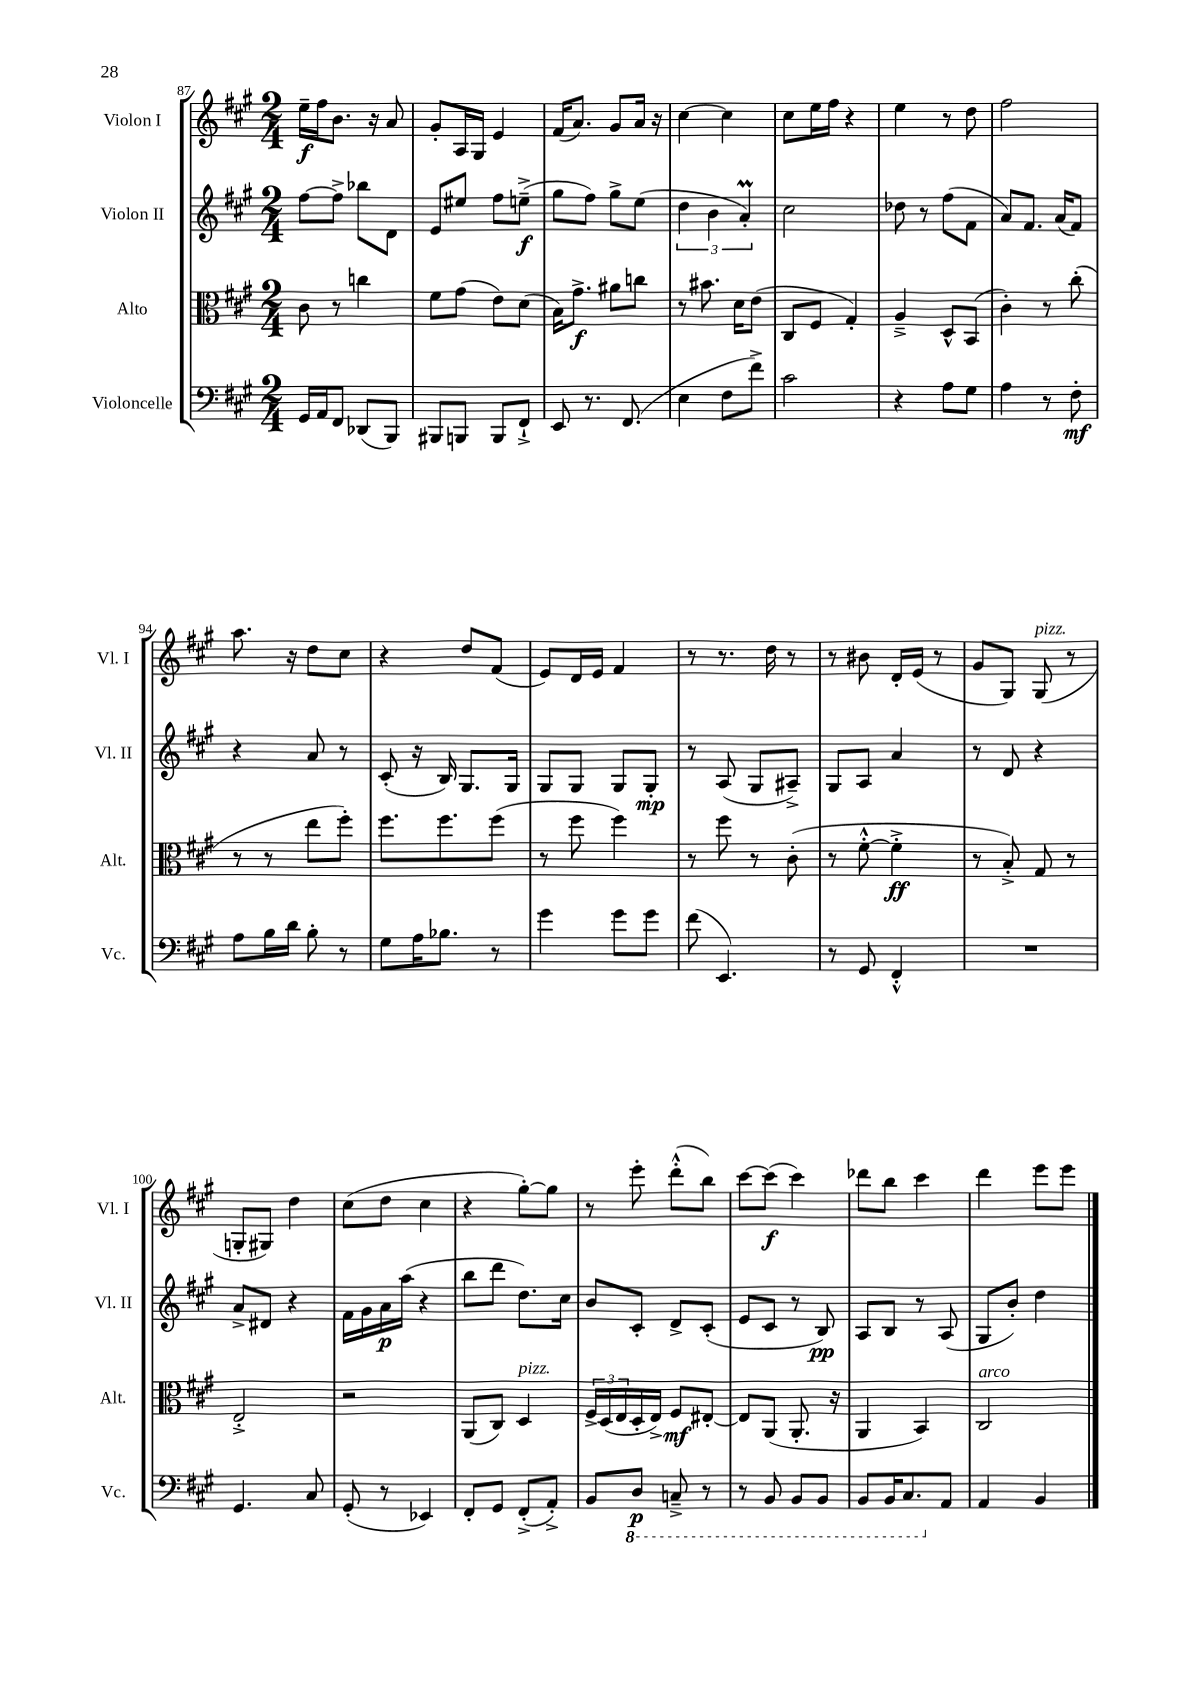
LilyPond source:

<<
\new StaffGroup <<
\new Staff = "s0" \with { instrumentName = "Violon I" shortInstrumentName = "Vl. I" } {
    \clef treble \key a \major \numericTimeSignature \time 2/4
    e''16--\f fis''16 b'8. r16 a'8 |
    gis'8-. a16 gis16 e'4 |
    fis'16( a'8.) gis'8 a'16 r16 |
    cis''4~ cis''4 |
    cis''8 e''16 fis''16 r4 |
    e''4 r8 d''8 |
    fis''2 |
    a''8. r16 d''8 cis''8 |
    r4 d''8 fis'8( |
    e'8) d'16 e'16 fis'4 |
    r8 r8. d''16 r8 |
    r8 bis'8 d'16-. e'16( r8 |
    gis'8 gis8) gis8^\markup { \italic "pizz." }( r8 |
    g8-. gis8) d''4 |
    cis''8( d''8 cis''4 |
    r4 gis''8~-.) gis''8 |
    r8 e'''8-. d'''8-.-^( b''8) |
    cis'''8~ cis'''8\f( cis'''4) |
    des'''8 b''8 cis'''4 |
    d'''4 e'''8 e'''8 \bar "|." |
}
\new Staff = "s1" \with { instrumentName = "Violon II" shortInstrumentName = "Vl. II" } {
    \clef treble \key a \major \numericTimeSignature \time 2/4
    fis''8~ fis''8-> bes''8 d'8 |
    e'8 eis''8 fis''8 e''8--->\f( |
    gis''8 fis''8) gis''8-> e''8( |
    \tuplet 3/2 { d''4 b'4 a'4-.\prall) } |
    cis''2 |
    des''8 r8 fis''8( fis'8 |
    a'8) fis'8. a'16( fis'8) |
    r4 a'8 r8 |
    cis'8-.( r16 b16) gis8. gis16 |
    gis8 gis8 gis8 gis8-.\mp |
    r8 a8( gis8 ais8--->) |
    gis8 a8 a'4 |
    r8 d'8 r4 |
    a'8-> dis'8 r4 |
    fis'16 gis'16 a'16\p a''16( r4 |
    b''8 d'''8 d''8.) cis''16 |
    b'8 cis'8-. d'8-> cis'8-.( |
    e'8 cis'8 r8 b8\pp) |
    a8 b8 r8 a8( |
    gis8 b'8-.) d''4 \bar "|." |
}
\new Staff = "s2" \with { instrumentName = "Alto" shortInstrumentName = "Alt." } {
    \clef alto \key a \major \numericTimeSignature \time 2/4
    cis'8 r8 c''4 |
    fis'8 gis'8( e'8) d'8( |
    b16) gis'8.->\f ais'8 c''8 |
    r8 bis'8. d'16 e'8( |
    cis8 fis8 gis4-.) |
    a4---> d8-^ b,8( |
    cis'4-.) r8 cis''8-.( |
    r8 r8 e''8 fis''8-.) |
    fis''8. fis''8. fis''8( |
    r8 fis''8 fis''4) |
    r8 fis''8 r8 cis'8-.( |
    r8 fis'8~-.-^ fis'4-.->\ff |
    r8 b8-.->) gis8 r8 |
    e2-.-> |
    r2 |
    a,8( cis8) d4^\markup { \italic "pizz." } |
    \tuplet 3/2 { fis16-> d16( e16 } d16-. e16->) fis8\mf eis8~-. |
    eis8 a,8( a,8.-. r16 |
    a,4 b,4) |
    cis2^\markup { \italic "arco" } \bar "|." |
}
\new Staff = "s3" \with { instrumentName = "Violoncelle" shortInstrumentName = "Vc." } {
    \clef bass \key a \major \numericTimeSignature \time 2/4
    gis,16 a,16 fis,8 des,8( b,,8) |
    bis,,8 b,,8 b,,8 fis,8-!-> |
    e,8 r8. fis,8.( |
    e4 fis8 fis'8->) |
    cis'2 |
    r4 a8 gis8 |
    a4 r8 fis8-.\mf |
    a8 b16 d'16 b8-. r8 |
    gis8 a16 bes8. r8 |
    gis'4 gis'8 gis'8 |
    fis'8( e,4.) |
    r8 gis,8 fis,4-.-^ |
    R2 |
    gis,4. cis8 |
    gis,8-.( r8 ees,4) |
    fis,8-. gis,8 fis,8-.->( a,8-.->) |
    b,8 \ottava #-1 d,8\p c,8---> r8 |
    r8 b,,8 b,,8 b,,8 |
    b,,8 b,,16 cis,8. \ottava #0 a,8 |
    a,4 b,4 \bar "|." |
}
>>
>>
\layout { \context { \Score currentBarNumber = #87 } }
